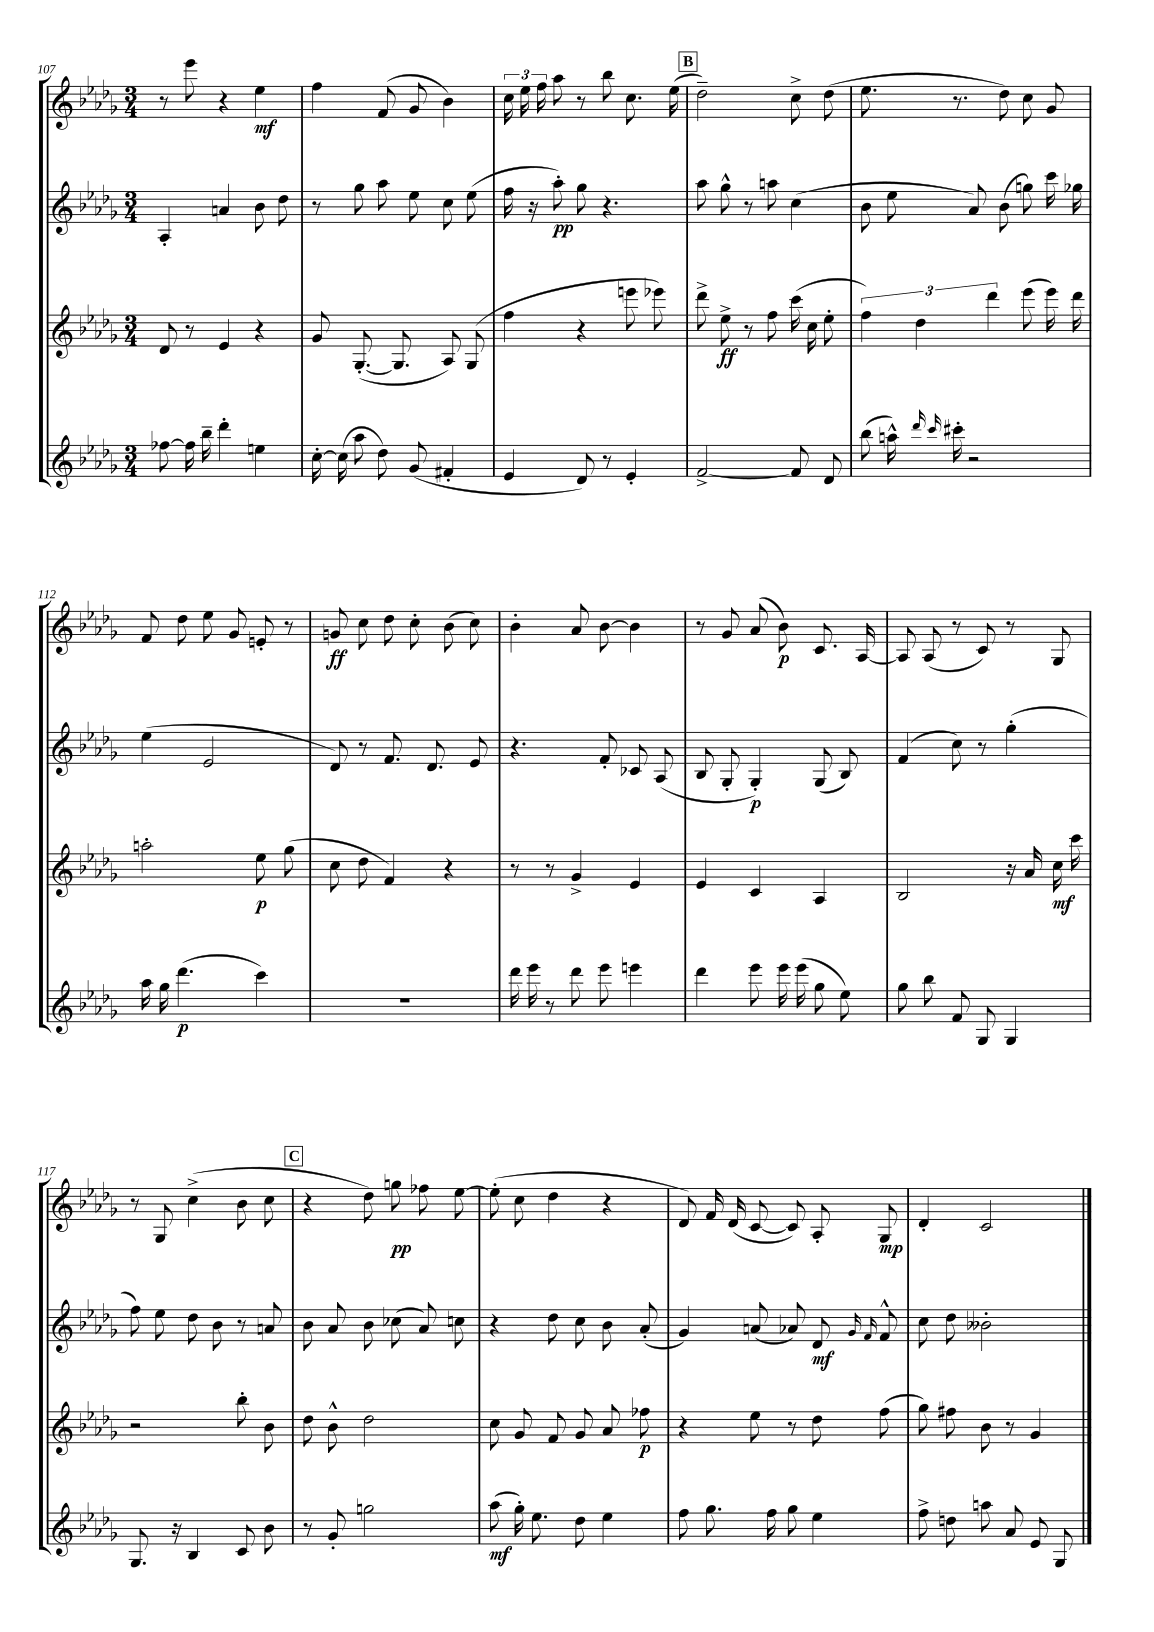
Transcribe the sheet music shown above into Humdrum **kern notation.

**kern	**kern	**kern	**kern
*staff4	*staff3	*staff2	*staff1
*clefG2	*clefG2	*clefG2	*clefG2
*k[b-e-a-d-g-]	*k[b-e-a-d-g-]	*k[b-e-a-d-g-]	*k[b-e-a-d-g-]
*M3/4	*M3/4	*M3/4	*M3/4
[8ff-	8d-	4A-'	8r
16ff-]	8r	.	8eee-
16bb-~	.	.	.
4ddd-'	4e-	4a	4r
4ee	4r	8b-	4ee-
.	.	8dd-	.
=	=	=	=
[16cc'	8g-	8r	4ff
(16cc]	.	.	.
8aa-	([8.G-'	8gg-	.
8dd-)	.	8aa-	(8f
.	8.G-]	.	.
(8g-	.	8ee-	8g-
4f#'	8A-)	8cc	4b-)
.	(8G-	(8ee-	.
=	=	=	=
4e-	4ff	16ff	24cc
.	.	.	24ee-
.	.	16r	.
.	.	.	24ff
.	.	8aa-')	8aa-
8d-)	4r	8gg-	8r
8r	.	4.r	8bb-
4e-'	8eee	.	8.cc
.	8eee-)	.	.
.	.	.	(16ee-
=	=	=	=
[2f^	8ddd-^	8aa-	2dd-~)
.	8ee-^	8gg-^^	.
.	8r	8r	.
.	8ff	8aa	.
8f]	(16ccc	(4cc	8cc^
.	16cc	.	.
8d-	8ee-'	.	(8dd-
=	=	=	=
(8bb-	6ff)	8b-	8.ee-
16aa^^)	.	8ee-	.
.	6dd-	.	.
16qqddd-	.	.	.
16qqccc	.	.	.
16ccc#'	.	.	8.r
2r	.	8a-)	.
.	6ddd-	.	.
.	.	(8b-	8dd-)
.	(8eee-	8gg)	8cc
.	16eee-)	16ccc	8g-
.	16ddd-	16gg-	.
=	=	=	=
16aa-	2aa'	(4ee-	8f
16gg-	.	.	.
(4.ddd-	.	.	8dd-
.	.	2e-	8ee-
.	.	.	8g-
4ccc)	8ee-	.	8e'
.	(8gg-	.	8r
=	=	=	=
2.r	8cc	8d-)	8g
.	8dd-	8r	8cc
.	4f)	8.f	8dd-
.	.	.	8cc'
.	.	8.d-	.
.	4r	.	(8b-
.	.	8e-	8cc)
=	=	=	=
16ddd-	8r	4.r	4b-'
16eee-	.	.	.
8r	8r	.	.
8ddd-	4g-^	.	8a-
8eee-	.	8f'	[8b-
4eee	4e-	8c-	4b-]
.	.	(8A-	.
=	=	=	=
4ddd-	4e-	8B-	8r
.	.	8G-'	8g-
8eee-	4c	4G-')	(8a-
16eee-	.	.	8b-)
(16eee-	.	.	.
8gg-	4A-	(8G-	8.c
8ee-)	.	8B-)	.
.	.	.	[16A-
=	=	=	=
8gg-	2B-	(4f	8A-]
8bb-	.	.	(8A-
8f	.	8cc)	8r
8G-	.	8r	8c)
4G-	16r	(4gg-'	8r
.	16a-	.	.
.	16cc	.	8G-
.	16ccc	.	.
=	=	=	=
8.G-	2r	8ff)	8r
.	.	8ee-	8G-
16r	.	.	.
4B-	.	8dd-	(4cc^
.	.	8b-	.
8c	8bb-'	8r	8b-
8b-	8b-	8a	8cc
=	=	=	=
8r	8dd-	8b-	4r
8g-'	8b-^^	8a-	.
2gg	2dd-	8b-	8dd-)
.	.	(8cc-	8gg
.	.	8a-)	8ff-
.	.	8cc	[8ee-
=	=	=	=
(8aa-	8cc	4r	(8ee-']
16gg-')	8g-	.	8cc
8.ee-	.	.	.
.	8f	8dd-	4dd-
8dd-	8g-	8cc	.
4ee-	8a-	8b-	4r
.	8ff-	(8a-'	.
=	=	=	=
8ff	4r	4g-)	8d-)
8.gg-	.	.	16f
.	.	.	(16d-
.	8ee-	(8a	[8c
16ff	.	.	.
8gg-	8r	8a-)	8c])
4ee-	8dd-	8d-	8A-'
.	.	16qqg-	.
.	.	16qqf	.
.	(8ff	8f^^	8G-
=	=	=	=
8ff^	8gg-)	8cc	4d-'
8dd	8ff#	8dd-	.
8aa	8b-	2b--'	2c
8a-	8r	.	.
8e-	4g-	.	.
8G-	.	.	.
==	==	==	==
*-	*-	*-	*-
